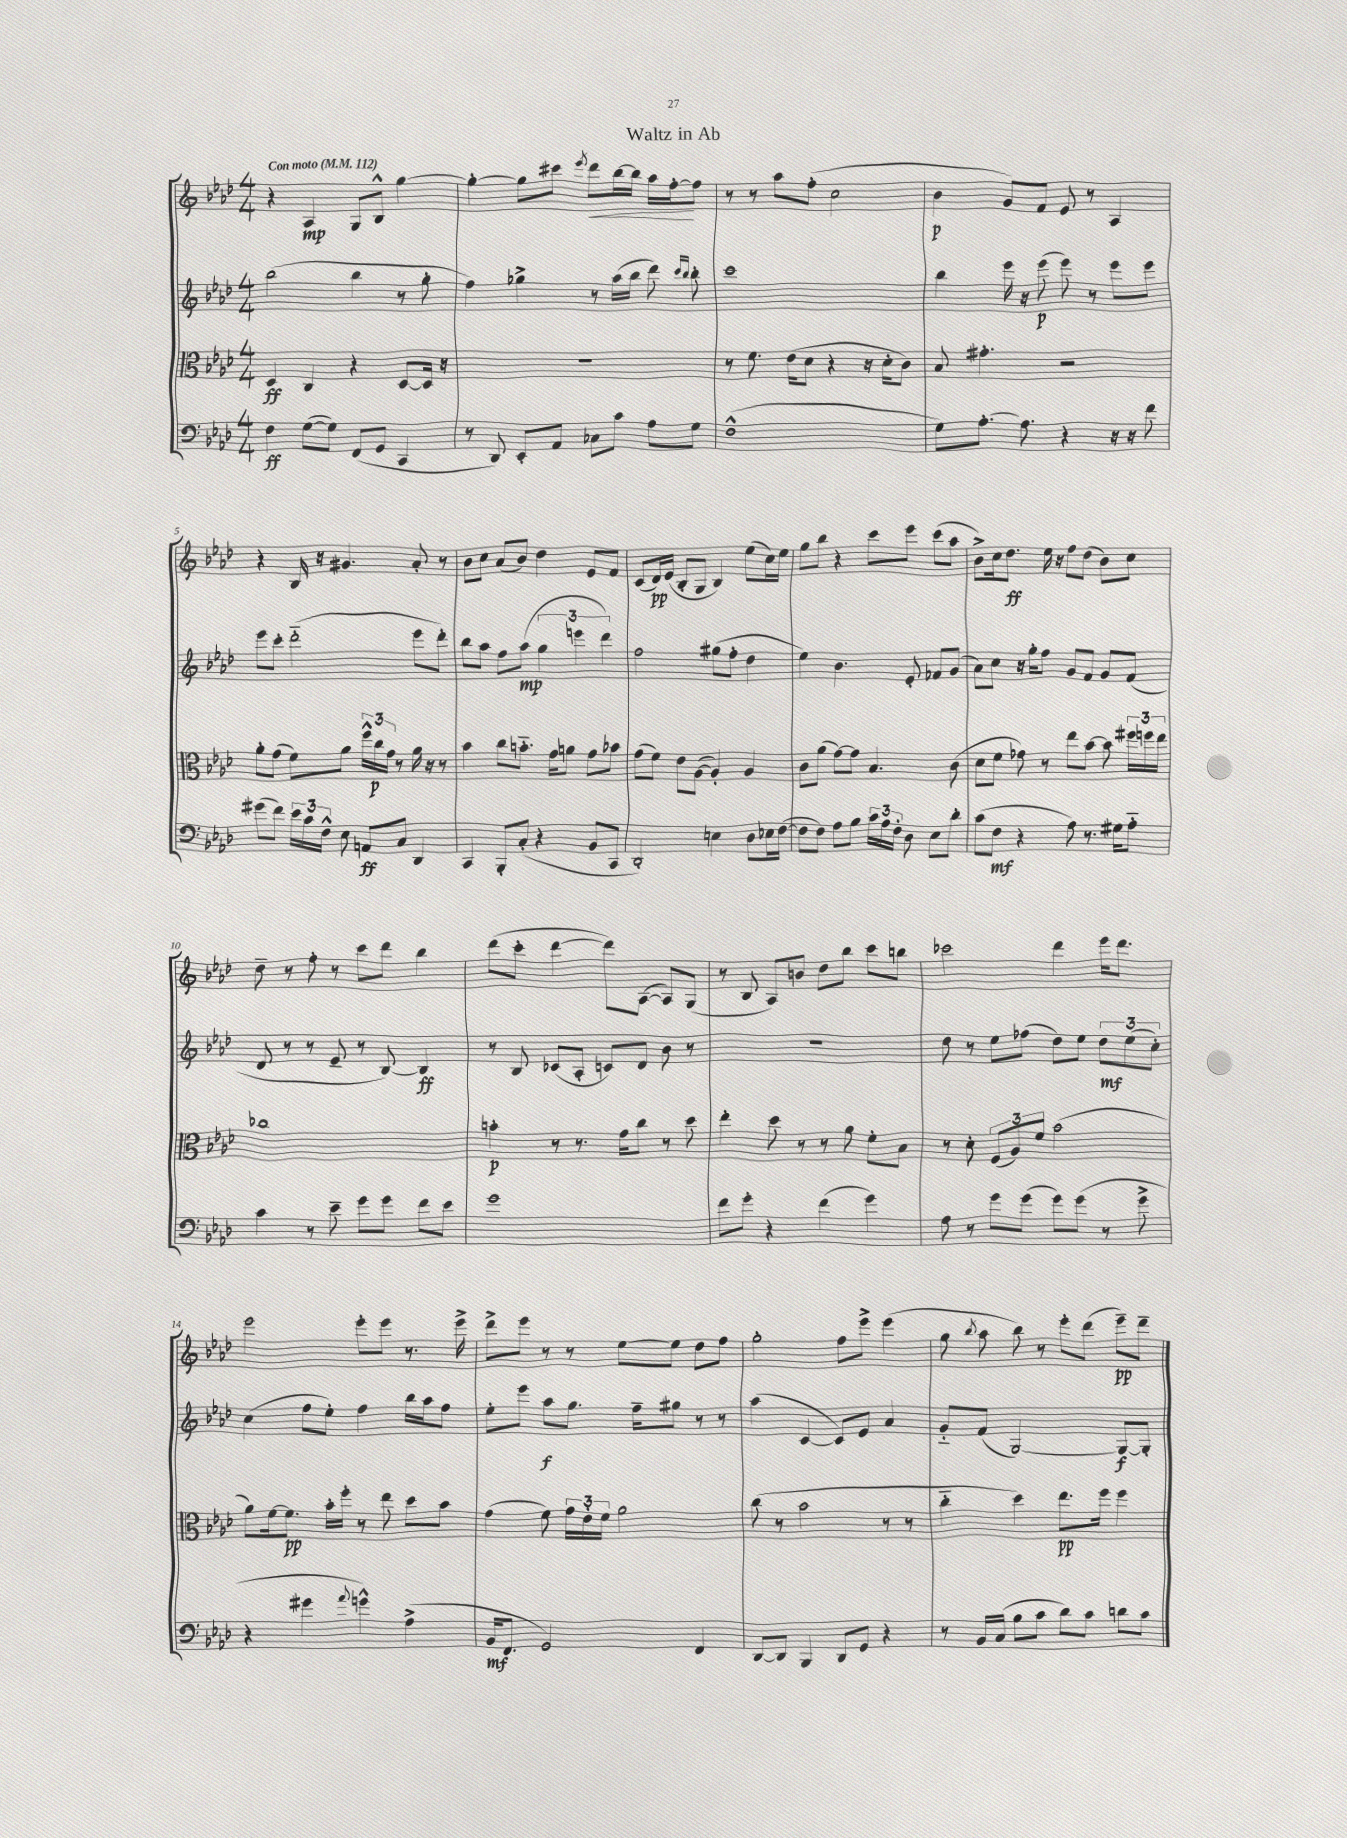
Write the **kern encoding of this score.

**kern	**dynam	**kern	**dynam	**kern	**dynam	**kern	**dynam
*part4	*part4	*part3	*part3	*part2	*part2	*part1	*part1
*staff4	*staff4	*staff3	*staff3	*staff2	*staff2	*staff1	*staff1
*clefF4	*	*clefC3	*	*clefG2	*	*clefG2	*
*k[b-e-a-d-]	*	*k[b-e-a-d-]	*	*k[b-e-a-d-]	*	*k[b-e-a-d-]	*
*M4/4	*	*M4/4	*	*M4/4	*	*M4/4	*
*MM112	*	*MM112	*	*MM112	*	*MM112	*
=1	=1	=1	=1	=1	=1	=1	=1
!	!	!	!	!	!	!LO:TX:a:B:t=Con moto	!
4F\	ff	4D-/	ff	(2bb-\	.	4r	.
([8G\L	.	4C/	.	.	.	4A-/	mp
8G\J])	.	.	.	.	.	.	.
(8FF/L	.	4r	.	4bb-\	.	8G/L	.
8GG/J	.	.	.	.	.	8B-^^/J	.
4CC/	.	[8D-/L	.	8r	.	[4gg\	.
.	.	16D-/Jk]	.	8gg'\	.	.	.
.	.	16r	.	.	.	.	.
=2	=2	=2	=2	=2	=2	=2	=2
8r	.	1r	.	4ff\)	.	4gg'\_	.
8DD-/)	.	.	.	.	.	.	.
8EE-'/L	.	.	.	4gg-X^\	.	8gg\L]	.
8AA-/J	.	.	.	.	.	8ccc#X\J	.
.	.	.	.	.	.	8qeee-/	.
!	!	!	!	!	!	!	!LO:HP:b
8C-X\L	.	.	.	8r	.	8ddd-\L	<
8c\J	.	.	.	(16aa-\LL	.	[16bb-\L	.
.	.	.	.	16bb-\JJ	.	16bb-\JJ]	.
8A-\L	.	.	.	8ddd-\)	.	16aa-\LL	.
.	.	.	.	.	.	[16ff'\J	.
.	.	.	.	16qqccc/LL	.	.	.
.	.	.	.	16qqbb-/JJ	.	.	.
8G\J	.	.	.	8bb-'\	.	8ff\J]	[
=3	=3	=3	=3	=3	=3	=3	=3
(1F^^	.	8r	.	1ccc	.	8r	.
.	.	8.f\	.	.	.	8r	.
.	.	.	.	.	.	8aa-\L	.
.	.	(16e-\KL	.	.	.	.	.
.	.	8d-\J	.	.	.	(8ff'\J	.
.	.	4r	.	.	.	2cc\	.
.	.	16r	.	.	.	.	.
.	.	16d-'\KL	.	.	.	.	.
.	.	8c\J)	.	.	.	.	.
=4	=4	=4	=4	=4	=4	=4	=4
8G\L)	.	8B-/	.	4bb-\	.	4b-\	p
[8.A-'\J	.	4.g#X'\	.	.	.	.	.
.	.	.	.	16eee-\	.	8g/L)	.
8.A-\]	.	.	.	16r	.	.	.
.	.	.	.	(8eee-\	p	8f/J	.
4r	.	2r	.	8eee-\)	.	8e-/	.
.	.	.	.	8r	.	8r	.
16r	.	.	.	8eee-\L	.	4A-/	.
16r	.	.	.	.	.	.	.
8f\	.	.	.	8eee-\J	.	.	.
!!LO:LB:g=z
=5	=5	=5	=5	=5	=5	=5	=5
(8g#X\L	.	8a-'\L	.	8eee-\L	.	4r	.
8f\J)	.	(8g\J	.	8ccc'\J	.	.	.
24e-\LL	.	8f\L)	.	(2ddd-\	.	16B-/	.
24c\	.	.	.	.	.	.	.
.	.	.	.	.	.	16r	.
24F^^\JJ	.	.	.	.	.	.	.
8E-\	.	8a-\J	.	.	.	4.g#X/	.
8AAn/L	ff	24ff^^\LL	.	.	.	.	.
.	.	24cc\	p	.	.	.	.
.	.	24g\JJ	.	.	.	.	.
8C/J	.	8r	.	.	.	.	.
4DD-/	.	16a-\	.	8eee-\L	.	8a-'/	.
.	.	16r	.	.	.	.	.
.	.	8r	.	8ddd-'\J)	.	8r	.
=6	=6	=6	=6	=6	=6	=6	=6
4CC/	.	4b-\	.	8bb-\L	.	8b-\L	.
.	.	.	.	8aa-\J	.	8cc\J	.
8BBB-'/L	.	8cc\L	.	8ff\L	.	(8a-/L	.
(8C'/J	.	8.bn\J	.	(8aa-\J	mp	8b-/J)	.
4r	.	.	.	6gg\	.	4dd-\	.
.	.	16g\KL	.	.	.	.	.
.	.	8an\J	.	.	.	.	.
.	.	.	.	6eeen\	.	.	.
8BB-/L	.	8g\L	.	.	.	8e-/L	.
.	.	.	.	6ddd-\)	.	.	.
8CC/J	.	8b-X\J	.	.	.	8f/J	.
=7	=7	=7	=7	=7	=7	=7	=7
2DD-'/)	.	(8g\L	.	2ff\	.	(8c/L	.
.	.	8f\J)	.	.	.	16d-/L)	pp
.	.	.	.	.	.	(16e-/JJ	.
.	.	8e-\L	.	.	.	8B-'/L	.
.	.	([8A-\J	.	.	.	8G/J	.
4En\	.	4A-'/])	.	(8gg#X\L	.	4B-/)	.
.	.	.	.	8ff'\J	.	.	.
8D-\L	.	4A-/	.	4dd-\	.	(8ee-\L	.
16E-X\L	.	.	.	.	.	16cc\L)	.
([16F\JJ	.	.	.	.	.	16ee-\JJ	.
=8	=8	=8	=8	=8	=8	=8	=8
8F\L]	.	8c\L	.	4ee-\)	.	8gg\L	.
8F\J)	.	(8a-\J	.	.	.	8bb-\J	.
8A-\L	.	[8g\L)	.	4.b-\	.	4r	.
8B-\J	.	8g\J]	.	.	.	.	.
24c\LL	.	4.B-/	.	.	.	8ccc\L	.
24A-\	.	.	.	.	.	.	.
24F'\JJ	.	.	.	.	.	.	.
8D-\	.	.	.	8e-'/	.	8eee-\J	.
8E-\L	.	.	.	8f-X/L	.	(8ccc\L	.
8d-'\J	.	(8c\	.	(8g/J	.	8aa-\J	.
=9	=9	=9	=9	=9	=9	=9	=9
(8c\L	.	8d-\L	.	8a-\L)	.	8b-^\L)	.
8F\J	mf	8f\J	.	8cc\J	.	16cc\k	.
.	.	.	.	.	.	8.dd-\J	ff
4r	.	8g-X\)	.	16r	.	.	.
.	.	.	.	16gg'\KL	.	.	.
.	.	8r	.	8ff\J	.	16ee-\	.
.	.	.	.	.	.	16r	.
8A-\)	.	8ee-\L	.	8g/L	.	8ff\L	.
8.r	.	[8b-\J	.	8f/J	.	(8dd-\J	.
.	.	8b-\]	.	8g/L	.	8b-\L)	.
16G#X\KL	.	.	.	.	.	.	.
8A-\J	.	24ff#X\LL	.	(8f/J	.	8cc\J	.
.	.	24ffn\	.	.	.	.	.
.	.	24ee-\JJ	.	.	.	.	.
!!LO:LB:g=z
=10	=10	=10	=10	=10	=10	=10	=10
4c\	.	1cc-X	.	8d-/	.	8dd-~\	.
.	.	.	.	8r	.	8r	.
8r	.	.	.	8r	.	8ff'\	.
8e-~\	.	.	.	8e-~/	.	8r	.
8g\L	.	.	.	8r	.	8ccc\L	.
8g\J	.	.	.	[8B-/)	.	8ddd-\J	.
8f\L	.	.	.	4B-/]	ff	4bb-\	.
8e-\J	.	.	.	.	.	.	.
=11	=11	=11	=11	=11	=11	=11	=11
1g	.	4bn'\	p	8r	.	(8ddd-\L	.
.	.	.	.	8B-/	.	8ccc'\J	.
.	.	8r	.	(8c-X/L	.	[4ddd-\	.
.	.	8.r	.	8A-'/J	.	.	.
.	.	.	.	8cn/L)	.	8ddd-\L])	.
.	.	16g\KL	.	.	.	.	.
.	.	8cc\J	.	8d-/J	.	([8A-\J	.
.	.	8r	.	8b-\	.	8A-/L])	.
.	.	8dd-\	.	8r	.	(8G/J	.
=12	=12	=12	=12	=12	=12	=12	=12
8f\L	.	4ee-'\	.	1r	.	8r	.
8g'\J	.	.	.	.	.	8B-/	.
4r	.	8dd-\	.	.	.	8A-/L)	.
.	.	8r	.	.	.	8bn/J	.
(4f\	.	8r	.	.	.	8dd-\L	.
.	.	8a-\	.	.	.	8bb-\J	.
4g\)	.	8f'\L	.	.	.	8ccc\L	.
.	.	8B-\J	.	.	.	8bbn\J	.
=13	=13	=13	=13	=13	=13	=13	=13
8A-\	.	8r	.	8dd-\	.	2ccc-X\	.
8r	.	8d-'\	.	8r	.	.	.
8g\L	.	(12F/L	.	8ee-\L	.	.	.
.	.	12A-/)	.	.	.	.	.
(8g\J	.	.	.	(8ff-X\J	.	.	.
.	.	12f/J	.	.	.	.	.
8g\L)	.	(2b-\	.	8dd-\L)	.	4ddd-\	.
(8g\J	.	.	.	8ee-\J	.	.	.
8r	.	.	.	12dd-\L	mf	16eee-\KL	.
.	.	.	.	.	.	8.ddd-\J	.
.	.	.	.	(12ee-\	.	.	.
8g^\	.	.	.	.	.	.	.
.	.	.	.	12cc'\J)	.	.	.
!!LO:LB:g=z
=14	=14	=14	=14	=14	=14	=14	=14
4r	.	8a-\L)	.	(4cc\	.	2eee-\	.
.	.	[16f\k	.	.	.	.	.
.	.	8.f\J]	pp	.	.	.	.
4g#X\	.	.	.	8ff\L	.	.	.
.	.	16b-'\LL	.	8ee-'\J)	.	.	.
.	.	16ff'\JJ	.	.	.	.	.
8qqa-/	.	.	.	.	.	.	.
4gn^^\)	.	8r	.	4ff\	.	8eee-'\L	.
.	.	8ee-\	.	.	.	8eee-\J	.
(4A-^\	.	8dd-\L	.	16bb-\LL	.	8.r	.
.	.	.	.	16aa-\J	.	.	.
.	.	8b-\J	.	8ff\J	.	.	.
.	.	.	.	.	.	16eee-^\	.
=15	=15	=15	=15	=15	=15	=15	=15
16BB-/KL	mf	(4g\	.	8ee-'\L	.	8ddd-^\L	.
8.FF/J	.	.	.	.	.	.	.
.	.	.	.	8eee-\J	.	8eee-\J	.
2GG/)	.	8f\)	.	8aa-\L	f	8r	.
.	.	24g\LL	.	8.gg\J	.	8r	.
.	.	24e-'\	.	.	.	.	.
.	.	24f\JJ	.	.	.	.	.
.	.	2a-\	.	.	.	[8ee-\L	.
.	.	.	.	16ff~\KL	.	.	.
.	.	.	.	8gg#X\J	.	8ee-\J]	.
4FF/	.	.	.	8r	.	8dd-\L	.
.	.	.	.	8r	.	8ff\J	.
=16	=16	=16	=16	=16	=16	=16	=16
[8DD-/L	.	(8cc\	.	(4aa-\	.	2gg'\	.
8DD-/J]	.	8r	.	.	.	.	.
4BBB-/	.	2b-\	.	[4c/	.	.	.
8DD-/L	.	.	.	8c/L])	.	8ff\L	.
8GG/J	.	.	.	8e-/J	.	8eee-^\J	.
4r	.	8r	.	4a-/	.	(4eee-\	.
.	.	8r	.	.	.	.	.
=17	=17	=17	=17	=17	=17	=17	=17
8r	.	4cc\	.	8g/L	.	8gg\	.
.	.	.	.	.	.	8qbb-/	.
16BB-/LL	.	.	.	(8f/J	.	8aa-\	.
(16C/JJ	.	.	.	.	.	.	.
8B-\L	.	4dd-\)	.	[2G/)	.	8bb-\)	.
8c\J	.	.	.	.	.	8r	.
8d-\L)	.	8.ee-\L	pp	.	.	8eee-'\L	.
8c\J	.	.	.	.	.	(8ddd-\J	.
.	.	16ff\Jk	.	.	.	.	.
8dn\L	.	4ff\	.	8G/L_	f	8eee-~\L)	pp
8c\J	.	.	.	8G'/J]	.	8ddd-~\J	.
==	==	==	==	==	==	==	==
*-	*-	*-	*-	*-	*-	*-	*-
